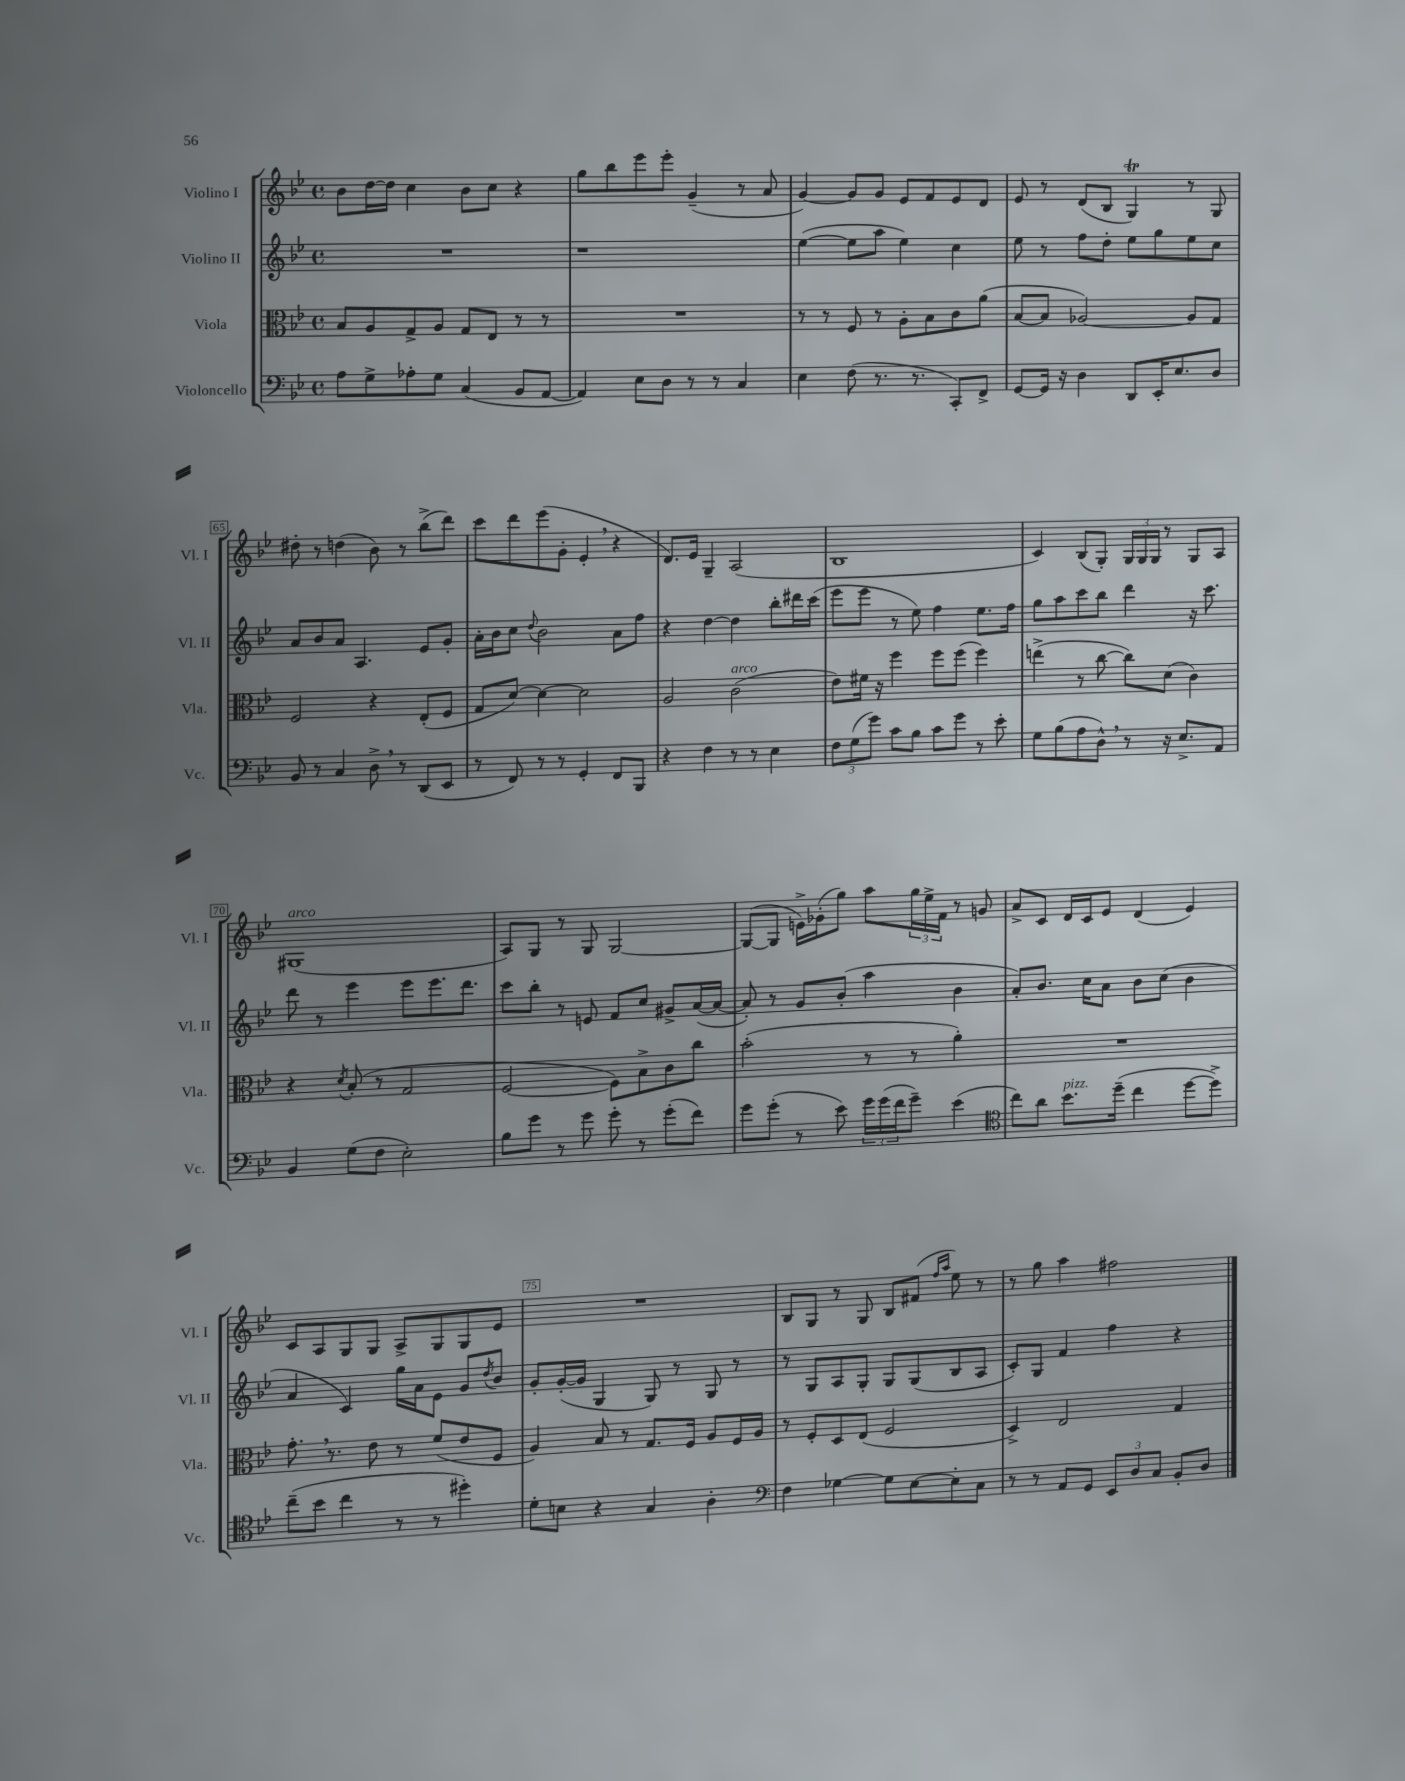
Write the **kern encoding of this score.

**kern	**kern	**kern	**kern
*part4	*part3	*part2	*part1
*staff4	*staff3	*staff2	*staff1
*I"Violoncello	*I"Viola	*I"Violino II	*I"Violino I
*I'Vc.	*I'Vla.	*I'Vl. II	*I'Vl. I
*clefF4	*clefC3	*clefG2	*clefG2
*k[b-e-]	*k[b-e-]	*k[b-e-]	*k[b-e-]
*M4/4	*M4/4	*M4/4	*M4/4
*met(c)	*met(c)	*met(c)	*met(c)
=61	=61	=61	=61
8A\L	8B-/L	1r	8b-\L
8G^\	8A/	.	[16dd\L
.	.	.	16dd\JJ]
8A-X'\	8G^/	.	4cc\
8G\J	8A/J	.	.
(4C/	8G/L	.	8b-\L
.	8E-/J	.	8cc\J
8BB-/L	8r	.	4r
[8AA/J	8r	.	.
=62	=62	=62	=62
4AA/])	1r	1r	8gg\L
.	.	.	8bb-\
8E-\L	.	.	8eee-\
8D\J	.	.	8eee-'\J
8r	.	.	(4g~/
8r	.	.	.
4C/	.	.	8r
.	.	.	8a/
=63	=63	=63	=63
4E-\	8r	([4ee-\	[4g/)
.	8r	.	.
(8F\	8F/	8ee-\L]	8g/L]
8.r	8r	8aa\J	8g/J
.	8A'\L	4ee-\)	8e-/L
8.r	.	.	.
.	8B-\	.	8f/
8CC'/L)	8c\	4cc\	8e-/
8FF^/J	(8a\J	.	8d/J
=64	=64	=64	=64
[8GG/L	[8B-/L	8ee-\	8e-/
16GG/Jk]	8B-/J]	8r	8r
16r	.	.	.
4D\	[2A-X/)	8ff\L	(8d/L
.	.	8dd'\J	8B-/J
8DD/L	.	8ee-\L	4GT/)
16EE-'/K	.	8gg\	.
8.E-/	.	.	.
.	8A-/L]	8ee-\	8r
8D/J	8G/J	8cc\J	8G/
!!LO:LB:g=z
=65	=65	=65	=65
8BB-/	2F/	8a/L	8dd#X'\
8r	.	8b-/	8r
4C/	.	8a/J	(4ddn\
.	.	4.A/	.
8D^,\	4r	.	8b-\)
8r	.	.	8r
(8DD/L	(8E-'/L	8e-/L	(8bb-^\L
8EE-/J	8F/J	8g'/J	8ddd\J)
=66	=66	=66	=66
8r	8G/L	16a'\LL	8ccc\L
.	.	16b-\J	.
8FF/)	[8d/J)	8cc\J	8ddd\
.	.	8qqdd/	.
8r	4d\_	2b-\	(8eee-\
8r	.	.	8g'\J
4GG'/	2d\]	.	4e-',/
8FF/L	.	8a\L	4r
8BBB-/J	.	8ff\J	.
=67	=67	=67	=67
4r	2A/	4r	8.d/L)
.	.	.	16e-/Jk
4F\	.	[4dd\	4G~/
!	!LO:TX:a:i:t=arco	!	!
8r	(2c\	4dd\]	(2A/
8r	.	.	.
4E-\	.	8bb-'\L	.
.	.	16ddd#X\L	.
.	.	(16ccc\JJ	.
=68	=68	=68	=68
12F\L	8e-\L)	8eee-\L	1B-
(12G\	.	.	.
.	16f#X\Jk	8eee-\J	.
12g\J)	.	.	.
.	16r	.	.
8c\L	4ff\	8r	.
8B-\J	.	8ee-\)	.
8c\L	8ff\L	4ff\	.
8g\J	(8ff\J	.	.
8r	4ff\)	8.ee-\L	.
8e-'\	.	.	.
.	.	16ff\Jk	.
=69	=69	=69	=69
8G\L	(4een^\	8gg\L	4c/)
(8B-\	.	8aa\	.
8A\	8r	8ccc\	(8B-/L
8D^^,\J)	[8cc\	8bb-\J	8G'/J)
8r	8cc\L])	4ddd\	24G/LL
.	.	.	24G/
.	.	.	24G/JJ
16r	(8d\J	.	8r
8.E-^/L	.	.	.
.	4c\)	16r	8G/L
.	.	8.ccc\	.
8AA/J	.	.	8A/J
!!LO:LB:g=z
=70	=70	=70	=70
!	!	!	!LO:TX:a:i:t=arco
4BB-/	4r	8ddd\	(1G#X
.	.	8r	.
.	8qd/	.	.
(8G\L	(8B-'/	4eee-\	.
8F\J	8r	.	.
2E-'\)	2G/	8eee-\L	.
.	.	8.eee-\	.
.	.	8.ddd\J	.
=71	=71	=71	=71
8B-\L	[2F/	8ccc\L	8A/L)
8g\J	.	8bb-'\J	8G/J
8r	.	8r	8r
8g\	.	8en/	8G/
8g'\	8F\L])	8f/L	[2G/
8r	8B-^\	8cc/J	.
(8g'\L	8c\	8g#X^/L	.
8f\J)	8cc\J	([16a/L	.
.	.	16a/JJ_	.
=72	=72	=72	=72
8g\L	(2b-'\	8a'/])	(8G/L_
(8g'\J	.	8r	8G/J]
8r	.	8g/L	16en^\LL)
.	.	.	(16g-X'\J
8e-\)	.	(8b-'/J	8gg\J)
24g\LL	8r	4aa\	8aa\L
(24g\	.	.	.
24f\J	.	.	.
8g~\J)	8r	.	24gg\L
.	.	.	24ee-^\
.	.	.	24f\JJ
(4e-\	4a'\)	4b-\	8r
.	.	.	8gn/
=73	=73	=73	=73
*clefC4	*	*	*
8cc\L)	1r	8a'/L)	8a^/L
8a\J	.	8.b-/J	8c/J
!LO:TX:a:i:t=pizz.	!	!	!
8.b-\L	.	.	16d/LL
.	.	16cc\KL	16c/J
.	.	8a\J	8e-/J
(16dd~\Jk	.	.	.
4cc\	.	8b-\L	(4d/
.	.	(8cc\J	.
[8dd\L	.	4b-\	4e-/)
8dd^\J])	.	.	.
!!LO:LB:g=z
=74	=74	=74	=74
(8cc~\L	8.g',\	4a/	8c/L
8b-\J	.	.	8A/
.	8.r	.	.
4cc\	.	4c/)	8G/
.	8e-\	.	8G/J
8r	8r	16gg\LL	8A^/L
.	.	16a\J	.
8r	(8f/L	8e-\J	8G/
4dd#X'\)	8e-/	8g/L	8G/
.	.	8qdd/	.
.	8F/J	8b-/J	8e-/J
=75	=75	=75	=75
8d'\L	4A/)	8g'/L	1r
8Bn\J	.	([16g'/L	.
.	.	16g/JJ]	.
4r	8B-/	4G/	.
.	8r	.	.
4G/	8.G/L	8G/)	.
.	.	8r	.
.	16F/Jk	.	.
4A'\	8A/L	8G/	.
.	16F/L	8r	.
.	16A/JJ	.	.
=76	=76	=76	=76
*clefF4	*	*	*
4F\	8r	8r	8B-/L
.	8F'/L	8G/L	8G/J
[4G-X\	8D/	8A/	8r
.	(8E-/J	8G'/J	8G/
8G-\L]	2F/	8G/L	8B-/L
[8E-\	.	(8G/	(8f#X/J
.	.	.	16qqff/LL
.	.	.	16qqaa/JJ
8E-'\]	.	8B-/	8ee-\)
8C\J	.	8A/J	8r
=77	=77	=77	=77
8r	4D^/)	8c'/L)	8r
8r	.	8G/J	8gg\
8AA/L	2E-/	4f/	4aa\
8GG/J	.	.	.
12EE-/L	.	4ff\	2ff#X\
12D/	.	.	.
12C/J	.	.	.
8BB-'/L	4G/	4r	.
8D/J	.	.	.
==	==	==	==
*-	*-	*-	*-
